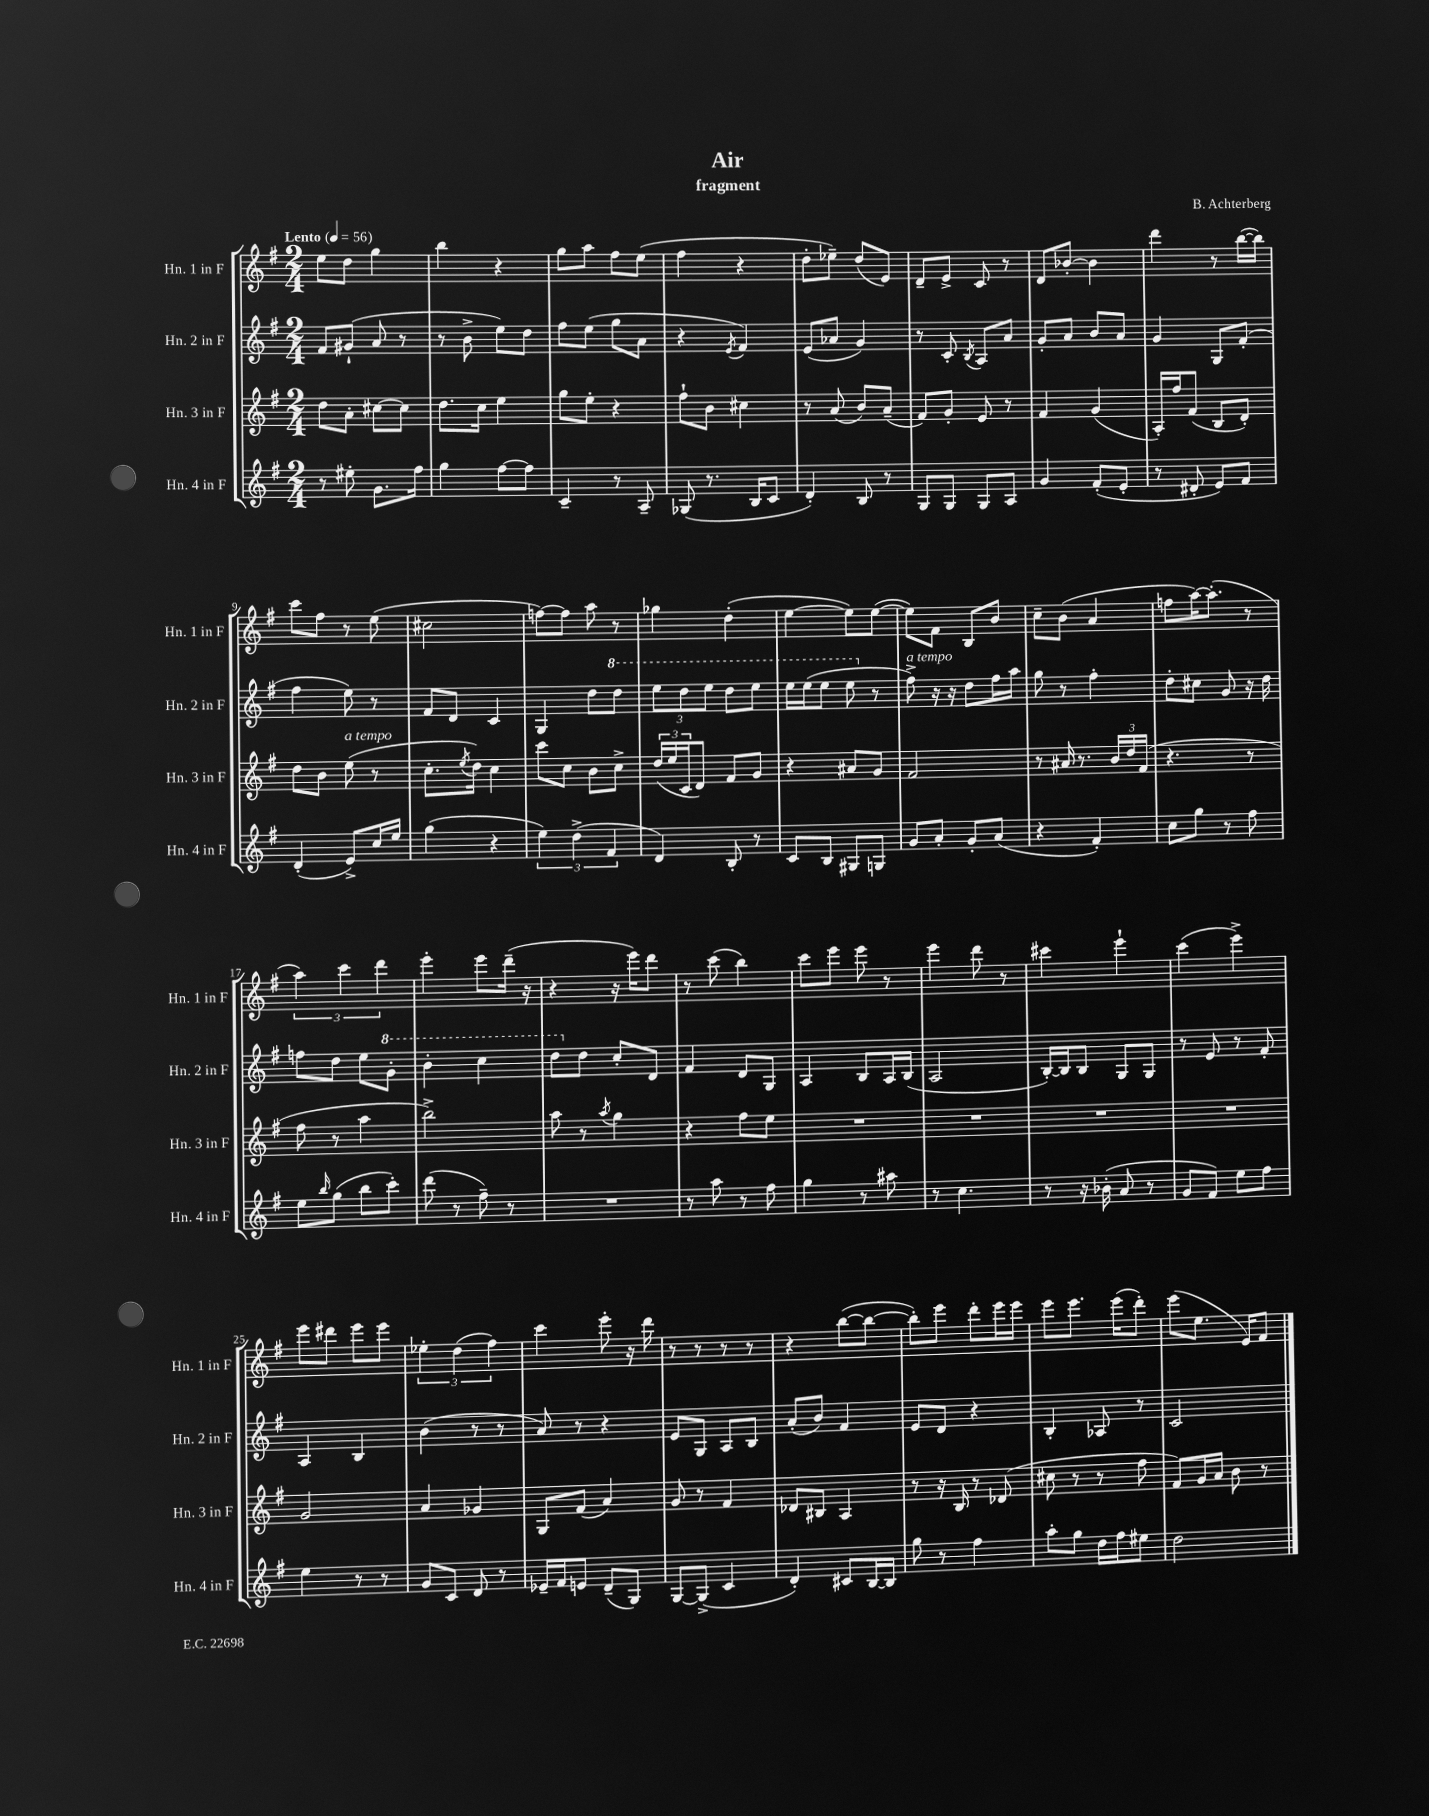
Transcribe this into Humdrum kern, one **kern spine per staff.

**kern	**kern	**kern	**kern
*staff4	*staff3	*staff2	*staff1
*clefG2	*clefG2	*clefG2	*clefG2
*k[f#]	*k[f#]	*k[f#]	*k[f#]
*M2/4	*M2/4	*M2/4	*M2/4
*MM56	*MM56	*MM56	*MM56
8r	8dd\L	8f#/L	8ee\L
8ee#'\	8a'\J	(8g#`/J	8dd\J
8.g\L	[8cc#\L	8a/	4gg\
.	8cc#\]J	8r	.
16ff#\Jk	.	.	.
=	=	=	=
4gg\	8.dd\L	8r	4bb\
.	.	8b^\	.
.	16cc\Jk	.	.
[8ff#\L	4ee\	8ee\L)	4r
8ff#\]J	.	8dd\J	.
=	=	=	=
4c~/	8gg\L	8ff#\L	8gg\L
.	8ee'\J	(8ee\J	8aa\J
8r	4r	8gg\L	8ff#\L
8A~/	.	8a\J	(8ee\J
=	=	=	=
(8G-/	8ff#`\L	4r	4ff#\
8.r	8b\J	.	.
.	.	8qe/	.
.	4cc#\	4f#/)	4r
16B/LK	.	.	.
8c/J	.	.	.
=	=	=	=
4d'/)	8r	(8e/L	8dd'\L
.	(8a/	8a-/J	8ee-~\J)
8B/	8b/L)	4g/)	(8dd/L
8r	(8a~/J	.	8e/J)
=	=	=	=
8G/L	8f#/L)	8r	8d~/L
8G/J	8g'/J	8c'/	8e^/J
.	.	8qB/	.
8G/L	8e/	8A/L	8c/
8A/J	8r	8a/J	8r
=	=	=	=
4g/	4f#/	8g'/L	8d/L
.	.	8a/J	[8b-'/J
(8f#'/L	(4g/	8b/L	4b-\]
8e'/J	.	8a/J	.
=	=	=	=
8r	16A'/LL)	4g/	4ddd\
.	16ff#/J	.	.
8d#'/	(8f#/J	.	.
8e/L)	8B/L	8G/L	8r
8f#/J	8d'/J)	(8f#'/J	([16bb\LL
.	.	.	16bb\]JJ)
=	=	=	=
(4d'/	8dd\L	4ff#\	8ccc\L
.	8b\J	.	8ff#\J
8e^/L)	(8ee\	8ee\)	8r
16cc/L	8r	8r	(8ee\
16ee/JJ	.	.	.
=	=	=	=
(4gg\	8.cc'\L	8f#/L	2cc#\
.	.	8d/J	.
.	8qee/	.	.
.	16dd\Jk)	.	.
4r	4cc\	4c/	.
=	=	=	=
6ee\)	8ccc\L	4G/	[8ff\L)
.	8cc\J	.	8ff\]J
(6dd^\	.	.	.
.	8b\L	8dd\L	8aa\
6f#/	.	.	.
.	8cc^\J	8ddd\J	8r
=	=	=	=
4d/)	(24dd/LL	12eee\L	4gg-\
.	24ee/	.	.
.	24c/J	12ddd\	.
.	8d/J)	.	.
.	.	12eee\J	.
8B'/	8f#/L	8ddd\L	(4dd'\
8r	8g/J	8eee\J	.
=	=	=	=
8c/L	4r	16eee\LL	[4ee\
.	.	(16eee\J	.
8B/J	.	8eee\J	.
8G#/L	8a#/L	8eee\	8ee\]L)
8G/J	8g/J	8r	([8ee\J
=	=	=	=
8g/L	2f#/	8ff#^\)	8ee\]L)
8a'/J	.	16r	8f#\J
.	.	16r	.
8g'/L	.	8dd\L	8B/L
(8a/J	.	16ff#\L	8b/J
.	.	16aa\JJ	.
=	=	=	=
4r	8r	8gg\	8cc~\L
.	16a#/	8r	(8b\J
.	8.r	.	.
4f#'/)	.	4ff#'\	4a/
.	24b/LL	.	.
.	24dd/	.	.
.	(24f#/JJ	.	.
=	=	=	=
8cc\L	4.r	8dd'\L	8ff\L
8gg\J	.	8cc#\J	[16aa\K)
.	.	.	(8.aa'\]J
8r	.	8g/	.
8ff#\	8r	16r	8r
.	.	16dd\	.
=	=	=	=
8ee\L	8ff#\	8ff\L	6aa\)
16qqbb/	.	.	.
(8gg\J	8r	8dd\J	.
.	.	.	6ccc\
8bb\L	4aa\	8ee\L	.
.	.	.	6ddd\
8ccc'\J)	.	8gg'\J	.
=	=	=	=
(8ddd\	2bb^\)	4bb'\	4eee'\
8r	.	.	.
8ff#~\)	.	4ccc\	8eee\L
8r	.	.	(16ddd~\Jk
.	.	.	16r
=	=	=	=
2r	8aa\	8ddd\L	4r
.	8r	8dd\J	.
.	8qaa/	.	.
.	4gg\	8cc'/L	16r
.	.	.	16eee\LK)
.	.	8d/J	8ddd\J
=	=	=	=
8r	4r	4f#/	8r
8aa\	.	.	(8ccc\
8r	8ff#\L	8d/L	4bb\)
8ff#\	8ee\J	8G/J	.
=	=	=	=
4gg\	2r	4A/	8ccc\L
.	.	.	8eee\J
8r	.	8B/L	8eee\
8aa#\	.	16A/L	8r
.	.	(16B/JJ	.
=	=	=	=
8r	2r	2A/	4eee\
4.cc\	.	.	.
.	.	.	8ddd\
.	.	.	8r
=	=	=	=
8r	2r	[16B'/LL)	4ccc#\
.	.	16B/]J	.
16r	.	8B/J	.
(16b-'\	.	.	.
8a/	.	8G/L	4eee`\
8r	.	8G/J	.
=	=	=	=
8g/L	2r	8r	(4ccc\
8f#/J)	.	8e/	.
8ee\L	.	8r	4eee^\)
8ff#\J	.	8f#'/	.
=	=	=	=
4ee\	2g/	4A/	8eee\L
.	.	.	8ddd#\J
8r	.	4B/	8eee\L
8r	.	.	8eee\J
=	=	=	=
8g/L	4a/	(4b\	6ee-'\
8c/J	.	.	.
.	.	.	(6dd\
8d/	4g-/	8r	.
.	.	.	6ff#\)
8r	.	8r	.
=	=	=	=
16e-~/LL	8G/L	8a/)	4ccc\
16f#/J	.	.	.
8e/J	(8f#/J	8r	.
(8d~/L	4a/)	4r	8eee'\
8G/J)	.	.	16r
.	.	.	16ddd\
=	=	=	=
[8G/L	8g/	8e/L	8r
(8G^/]J	8r	8G/J	8r
4c/	4f#/	8A/L	8r
.	.	8B/J	8r
=	=	=	=
4d'/)	8d-/L	(8a'/L	4r
.	8B#/J	8b/J)	.
8c#/L	4A/	4f#/	([8bb\L
[16B/L	.	.	8bb\_J
16B/]JJ	.	.	.
=	=	=	=
8gg\	8r	8e/L	8bb'\]L)
8r	16r	8d/J	8eee\J
.	16B/	.	.
4ff#\	8r	4r	8ddd'\L
.	(8d-/	.	16eee\L
.	.	.	16eee\JJ
=	=	=	=
8aa'\L	8cc#\	4B'/	8eee\L
8gg\J	8r	.	8.eee\J
16dd\LL	8r	8A-/	.
16ff#\J	.	.	(16eee\LK
8ee#\J	8ff#\	8r	8ddd'\J)
=	=	=	=
2dd\	8f#/L)	2c/	(8eee\L
.	16g/L	.	8.ee\J
.	16a/JJ	.	.
.	8b\	.	.
.	.	.	16e/LK)
.	8r	.	8f#/J
==	==	==	==
*-	*-	*-	*-
